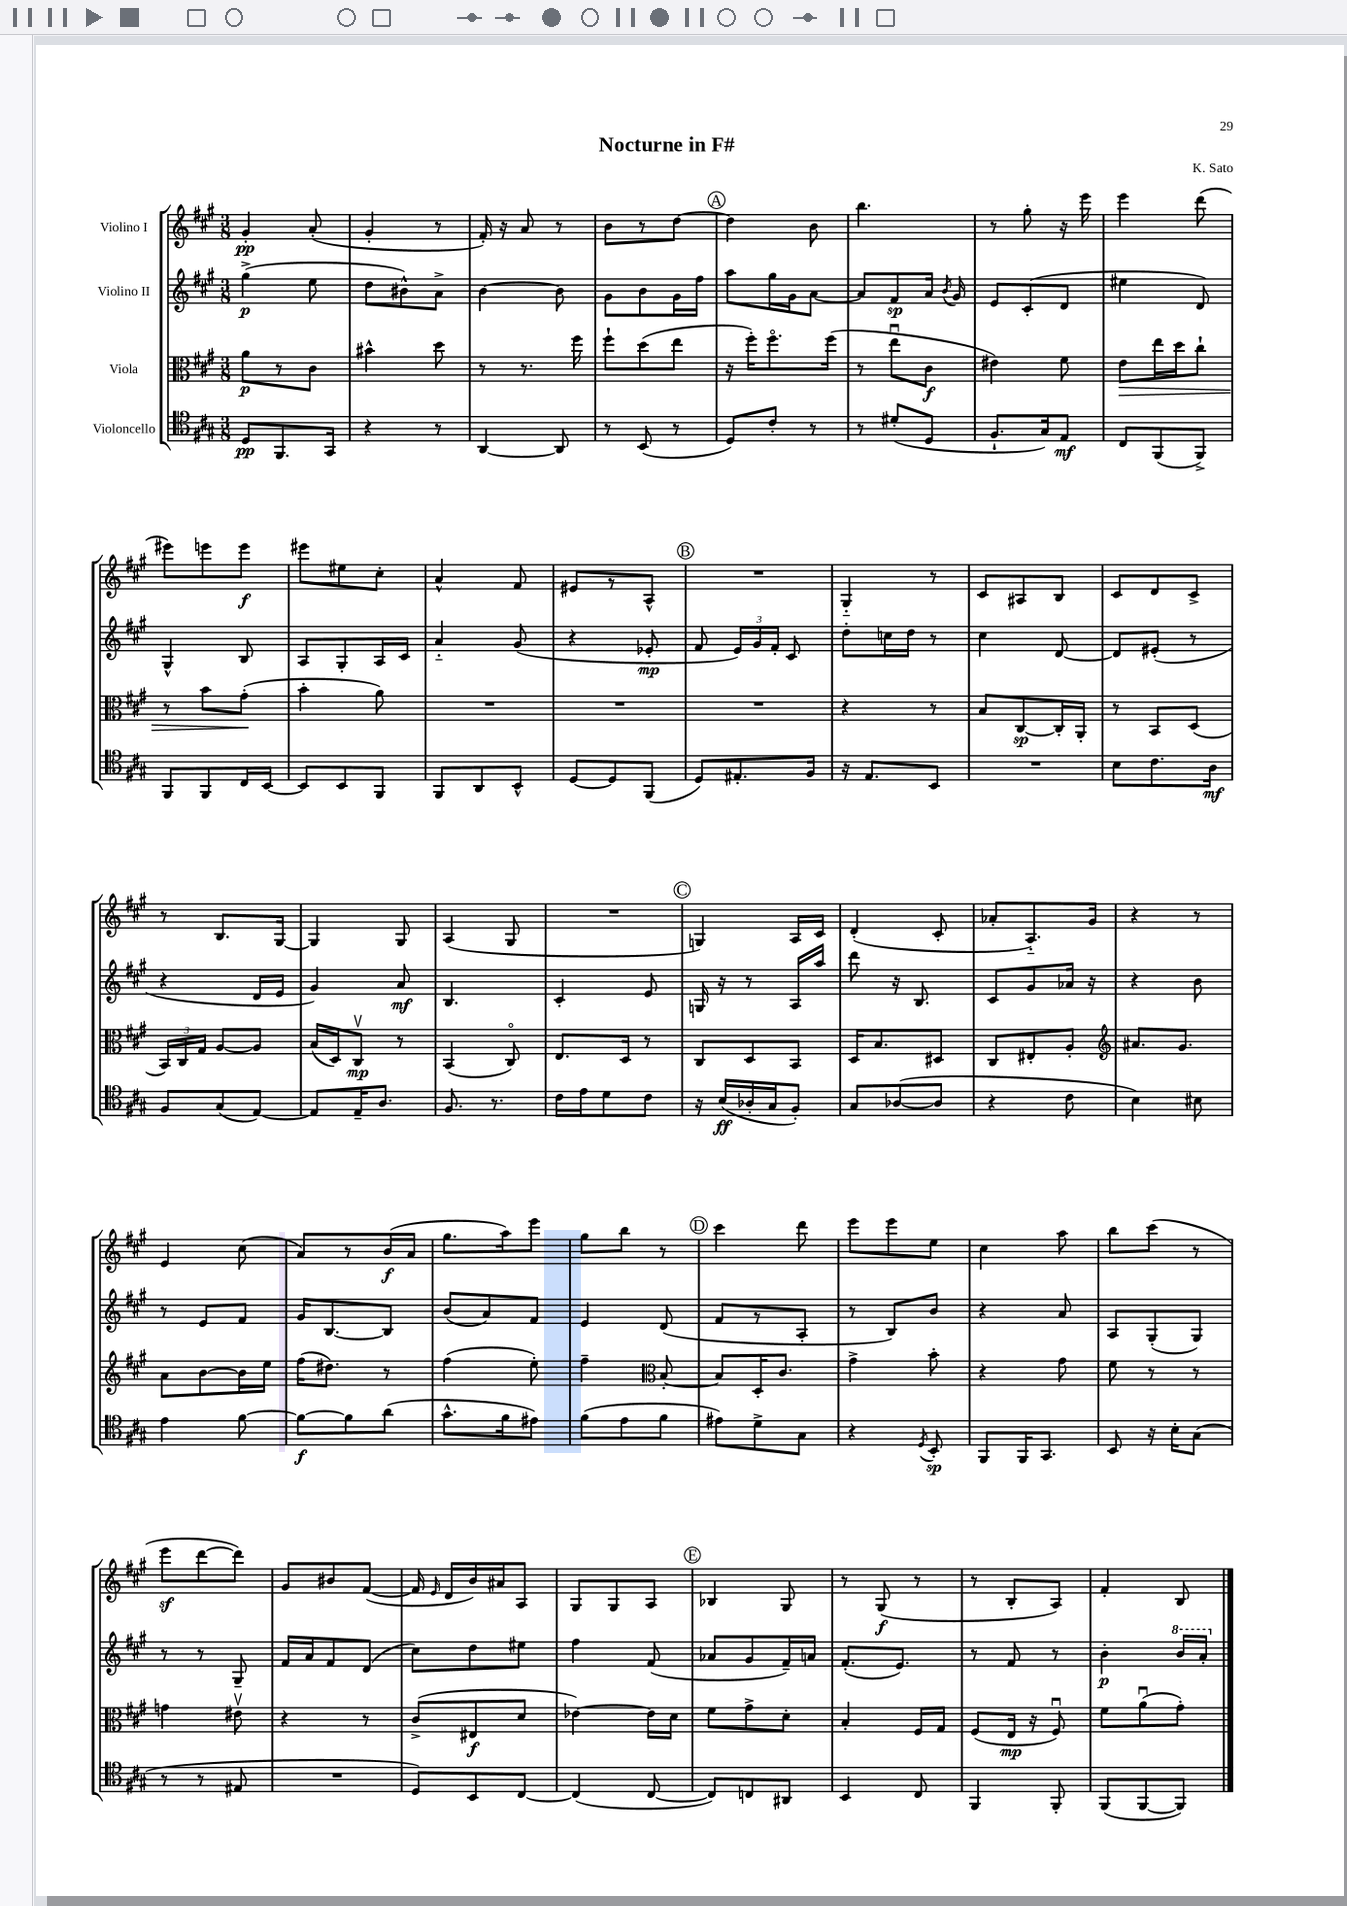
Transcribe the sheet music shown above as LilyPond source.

\header { title = "Nocturne in F#" composer = "K. Sato" }
<<
\new StaffGroup <<
\new Staff = "s0" \with { instrumentName = "Violino I" } {
    \clef treble \key a \major \numericTimeSignature \time 3/8
    \autoBeamOff gis'4-.\pp a'8-.( |
    gis'4-. r8 |
    fis'16-.) r16 a'8 r8 |
    b'8[ r8 d''8]~ |
    \mark \markup { \circle "A" } d''4 b'8 |
    b''4. |
    r8 gis''8-. r16 e'''16 |
    e'''4 d'''8( |
    eis'''8[) e'''8 e'''8]\f |
    eis'''8[ eis''8 cis''8]-. |
    a'4-^ fis'8 |
    eis'8[ r8 a8]-^ |
    \mark \markup { \circle "B" } R4. |
    gis4-_ r8 |
    cis'8[ ais8 b8] |
    cis'8[ d'8 cis'8]-> |
    r8 b8.[ gis16]~ |
    gis4 gis8 |
    a4( gis8 |
    R4. |
    \mark \markup { \circle "C" } g4) a16[ cis'16] |
    d'4-.( cis'8-. |
    aes'8[-. a8.-_) gis'16] |
    r4 r8 |
    e'4 cis''8( |
    a'8[) r8 b'16\f( a'16] |
    gis''8.[ a''16) e'''8] |
    gis''8[ b''8] r8 |
    \mark \markup { \circle "D" } cis'''4 d'''8 |
    e'''8[ e'''8 e''8] |
    cis''4 a''8 |
    b''8[ cis'''8]( r8 |
    e'''8[\sf d'''8~ d'''8]) |
    gis'8[ bis'8 fis'8]~( |
    fis'16 \grace { e'16 } d'16[ b'16) ais'16 a8] |
    gis8[ gis8 a8] |
    \mark \markup { \circle "E" } bes4 gis8 |
    r8 gis8\f( r8 |
    r8 b8[-. a8]) |
    fis'4-. b8 \bar "|." |
}
\new Staff = "s1" \with { instrumentName = "Violino II" } {
    \clef treble \key a \major \numericTimeSignature \time 3/8
    \autoBeamOff gis''4->\p( e''8 |
    d''8[ bis'8-^) a'8]-> |
    b'4~ b'8 |
    gis'8[ b'8 gis'16 fis''16] |
    \mark \markup { \circle "A" } a''8[ gis''16 gis'16 a'8]~ |
    a'8[ fis'8\sp a'16] \acciaccatura { b'8 } gis'16 |
    e'8[ cis'8-.( d'8] |
    eis''4 d'8) |
    gis4-^ b8 |
    a8[ gis8-. a16 cis'16] |
    a'4-_ gis'8( |
    r4 ees'8-.\mp |
    \mark \markup { \circle "B" } fis'8 \tuplet 3/2 { e'16[) gis'16 fis'16]-. } cis'8 |
    d''8[-. c''16 d''16] r8 |
    cis''4 d'8~ |
    d'8[ eis'8]-.( r8 |
    r4 d'16[ e'16] |
    gis'4) a'8\mf |
    b4. |
    cis'4-. e'8 |
    \mark \markup { \circle "C" } g16 r16 r8 a16[ a''16] |
    d'''8 r16 b8. |
    cis'8[ gis'8 aes'16] r16 |
    r4 b'8 |
    r8 e'8[ fis'8] |
    gis'16[ b8.~ b8] |
    b'8[( a'8) fis'8] |
    e'4 d'8( |
    \mark \markup { \circle "D" } fis'8[ r8 a8]-. |
    r8 b8[) b'8] |
    r4 a'8 |
    a8[ gis8-.( gis8]) |
    r8 r8 gis8-- |
    fis'16[ a'16 fis'8 d'8]( |
    cis''8[) d''8 eis''8] |
    fis''4 fis'8( |
    \mark \markup { \circle "E" } aes'8[ gis'8 fis'16--) a'16] |
    fis'8.[-.( e'8.]) |
    r8 fis'8 r8 |
    b'4-.\p \ottava #1 b''16[ a''16]-. \ottava #0 \bar "|." |
}
\new Staff = "s2" \with { instrumentName = "Viola" } {
    \clef alto \key a \major \numericTimeSignature \time 3/8
    \autoBeamOff a'8[\p r8 cis'8] |
    bis'4-^ d''8 |
    r8 r8. fis''16 |
    fis''8[-! d''8( e''8] |
    \mark \markup { \circle "A" } r16 fis''16[-.) fis''8.\flageolet fis''16]( |
    r8 e''8[\downbow cis'8]\f |
    eis'4) fis'8 |
    e'8[\> e''16 d''16 cis''8]-! |
    r8 b'8[ gis'8]-.\!( |
    b'4-. a'8) |
    R4. |
    R4. |
    \mark \markup { \circle "B" } R4. |
    r4 r8 |
    b8[ cis8~\sp cis16-. a,16]-. |
    r8 b,8[ d8]( |
    \tuplet 3/2 { b,16[) cis16 gis16] } a8[~ a8] |
    b16[( d16) cis8]\upbow\mp r8 |
    b,4( cis8\flageolet) |
    e8.[ d16] r8 |
    \mark \markup { \circle "C" } cis8[ d8 b,8] |
    d16[ b8. dis8] |
    cis8[ eis8-. a8]-. |
    \clef treble ais'8.[ gis'8.] |
    a'8[ b'8~ b'16 e''16] |
    fis''16[( dis''8.]) r8 |
    fis''4( e''8-.) |
    fis''4-- \clef alto b8~-. |
    \mark \markup { \circle "D" } b8[ d16-. cis'8.] |
    gis'4-> b'8-. |
    r4 gis'8 |
    fis'8 r8 r8 |
    g'4 eis'8\upbow |
    r4 r8 |
    cis'8[->( eis8\f d'8] |
    ees'4~) ees'16[ d'16] |
    \mark \markup { \circle "E" } fis'8[ gis'8-> d'8]-. |
    b4-. fis16[ gis16] |
    fis8[( e16]\mp r16 fis8\downbow) |
    fis'8[ a'8\downbow( gis'8]-.) \bar "|." |
}
\new Staff = "s3" \with { instrumentName = "Violoncello" } {
    \clef tenor \key a \major \numericTimeSignature \time 3/8
    \autoBeamOff d8[\pp fis,8. gis,16] |
    r4 r8 |
    a,4~ a,8 |
    r8 b,8( r8 |
    \mark \markup { \circle "A" } d8[) cis'8]-. r8 |
    r8 dis'8[-.( d8] |
    fis8.[-! gis16) e8]\mf |
    cis8[ fis,8( fis,8]->) |
    fis,8[ fis,8 cis16 b,16]~ |
    b,8[ b,8 fis,8] |
    fis,8[ a,8 b,8]-^ |
    d8[~ d8 fis,8]( |
    \mark \markup { \circle "B" } d8[) eis8.-. fis16] |
    r16 e8.[ b,8] |
    R4. |
    b8[ cis'8. a16]\mf |
    fis8[ gis8( e8]~) |
    e8[ e16-- a8.] |
    fis8. r8. |
    cis'16[ e'16 d'8 cis'8] |
    \mark \markup { \circle "C" } r16 b16[\ff( aes16-. gis16 fis8]-.) |
    gis8[ aes8~( aes8] |
    r4 cis'8 |
    b4) bis8 |
    e'4 fis'8~ |
    fis'8[~\f fis'8 a'8]( |
    gis'8.[-^ fis'16 eis'8]) |
    fis'8[( e'8 fis'8] |
    \mark \markup { \circle "D" } eis'8[) d'8-> gis8] |
    r4 \acciaccatura { d8 } b,8-.\sp |
    fis,8[ fis,16 gis,8.] |
    b,8 r16 b16[-. gis8]( |
    r8 r8 eis8 |
    R4. |
    d8[) b,8 cis8]~ |
    cis4( cis8~ |
    \mark \markup { \circle "E" } cis8[) c8 ais,8] |
    b,4 cis8 |
    fis,4 fis,8-. |
    fis,8[( fis,8~ fis,8]) \bar "|." |
}
>>
>>
\layout { \context { \Score \remove "Bar_number_engraver" } }
